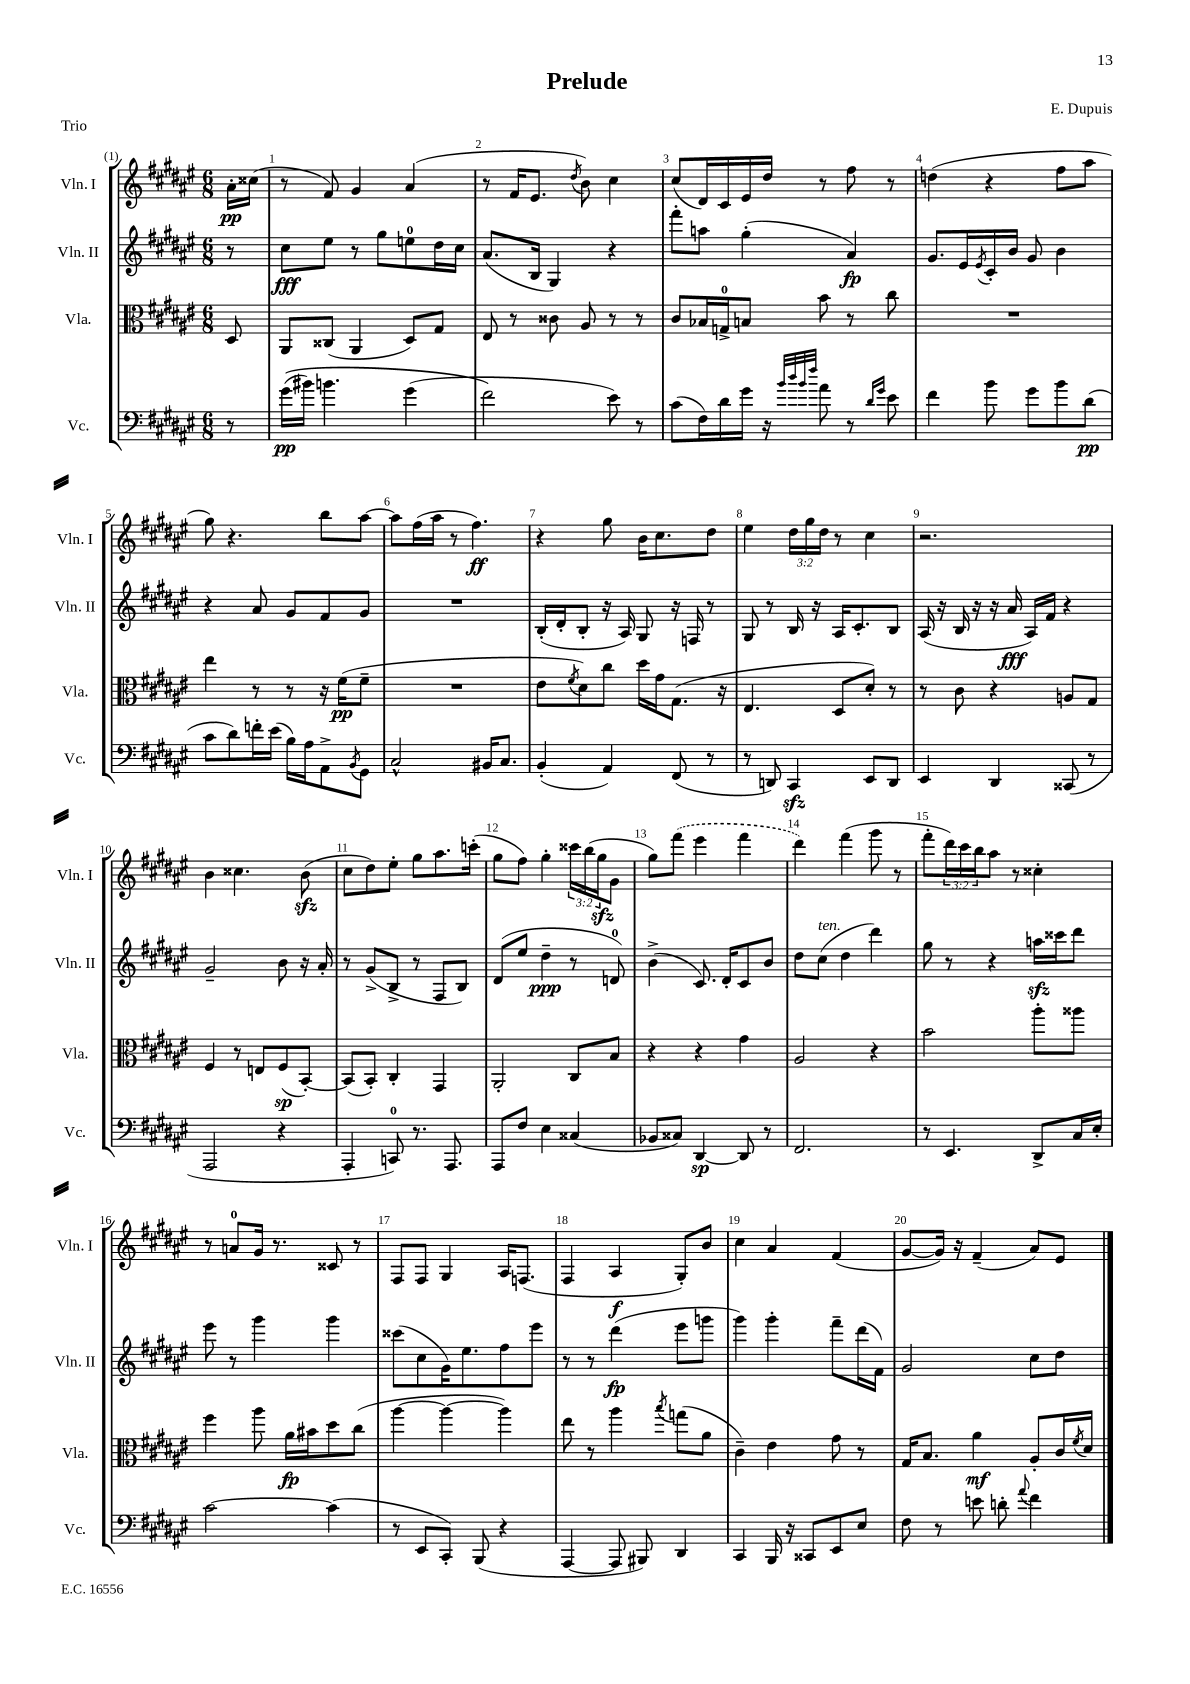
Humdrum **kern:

**kern	**dynam	**kern	**dynam	**kern	**dynam	**kern	**dynam
*part4	*part4	*part3	*part3	*part2	*part2	*part1	*part1
*staff4	*staff4	*staff3	*staff3	*staff2	*staff2	*staff1	*staff1
*I"Vc.	*	*I"Vla.	*	*I"Vln. II	*	*I"Vln. I	*
*I'Vc.	*	*I'Vla.	*	*I'Vln. II	*	*I'Vln. I	*
*clefF4	*	*clefC3	*	*clefG2	*	*clefG2	*
*k[f#c#g#d#a#e#]	*	*k[f#c#g#d#a#e#]	*	*k[f#c#g#d#a#e#]	*	*k[f#c#g#d#a#e#]	*
*M6/8	*	*M6/8	*	*M6/8	*	*M6/8	*
=	=	=	=	=	=	=	=
8r	.	8D#/	.	8r	.	16a#'\LL	pp
.	.	.	.	.	.	(16cc##X\JJ	.
=1	=1	=1	=1	=1	=1	=1	=1
((16g#\LL	pp	8AA#/L	.	8cc#\L	fff	8r	.
16b#X\JJ)	.	.	.	.	.	.	.
4.bn\	.	(8C##X/J	.	8ee#\J	.	8f#/)	.
.	.	4AA#/	.	8r	.	4g#/	.
.	.	.	.	8gg#\L	.	.	.
(4g#\	.	8D#/L)	.	8een\	.	(4a#/	.
.	.	8G#/J	.	16dd#\L	.	.	.
.	.	.	.	16cc#\JJ	.	.	.
=2	=2	=2	=2	=2	=2	=2	=2
2f#\)	.	8E#/	.	(8.a#/L	.	8r	.
.	.	8r	.	.	.	16f#/KL	.
.	.	.	.	16B/Jk	.	8.e#/J	.
.	.	8c##X\	.	4G#/)	.	.	.
.	.	.	.	.	.	8qdd#/	.
.	.	8A#/	.	.	.	8b\)	.
8e#\)	.	8r	.	4r	.	4cc#\	.
8r	.	8r	.	.	.	.	.
=3	=3	=3	=3	=3	=3	=3	=3
(8c#\L	.	8c#/L	.	8fff#'\L	.	(8cc#/L	.
16F#\L)	.	16B-X/L	.	8aan\J	.	16d#/L)	.
16d#\	.	16Gn^/J	.	.	.	16c#/	.
16g#\JJ	.	8Bn/J	.	(4gg#'\	.	16e#/	.
16r	.	.	.	.	.	16dd#/JJ	.
32qqb/LLL	.	.	.	.	.	.	.
32qqdd#/	.	.	.	.	.	.	.
32qqb/	.	.	.	.	.	.	.
32qqff#/JJJ	.	.	.	.	.	.	.
8a#\	.	8b\	.	.	.	8r	.
8r	.	8r	.	4a#/)	fp	8ff#\	.
16qqd#/LL	.	.	.	.	.	.	.
16qqg#/JJ	.	.	.	.	.	.	.
8e#\	.	8cc#\	.	.	.	8r	.
=4	=4	=4	=4	=4	=4	=4	=4
4f#\	.	2.r	.	8.g#/L	.	(4ddn\	.
.	.	.	.	16e#/L	.	.	.
.	.	.	.	8qe#/	.	.	.
8b\	.	.	.	16c#'/	.	4r	.
.	.	.	.	16b/JJ	.	.	.
8g#\L	.	.	.	8g#/	.	.	.
8b\	.	.	.	4b\	.	8ff#\L	.
(8d#\J	pp	.	.	.	.	8aa#\J	.
!!LO:LB:g=z
=5	=5	=5	=5	=5	=5	=5	=5
8c#\L	.	4ee#\	.	4r	.	8gg#\)	.
8d#\)	.	.	.	.	.	4.r	.
16fn'\L	.	8r	.	8a#/	.	.	.
(16e#\JJ	.	.	.	.	.	.	.
16B\LL)	.	8r	.	8g#/L	.	.	.
16A#\J	.	.	.	.	.	.	.
8AA#^\	.	16r	.	8f#/	.	8bb\L	.
.	.	(16f#\KL	pp	.	.	.	.
8qBB/	.	.	.	.	.	.	.
8GG#\J	.	8f#~\J	.	8g#/J	.	[8aa#\J	.
=6	=6	=6	=6	=6	=6	=6	=6
2C#^^/	.	2.r	.	2.r	.	8aa#\L]	.
.	.	.	.	.	.	(16ff#\L	.
.	.	.	.	.	.	16aa#\JJ	.
.	.	.	.	.	.	8r	.
.	.	.	.	.	.	4.ff#\)	ff
16BB#X/KL	.	.	.	.	.	.	.
8.C#/J	.	.	.	.	.	.	.
=7	=7	=7	=7	=7	=7	=7	=7
(4BB'/	.	8e#\L	.	(16B'/LL	.	4r	.
.	.	.	.	16d#'/J	.	.	.
.	.	8qf#/	.	.	.	.	.
.	.	8d#\)	.	8B'/J	.	.	.
4AA#/)	.	8cc#\J	.	16r	.	8gg#\	.
.	.	.	.	16A#/)	.	.	.
.	.	16dd#\LL	.	8G#/	.	16b\KL	.
.	.	16g#\J	.	.	.	8.cc#\	.
(8FF#/	.	(8.G#\J	.	16r	.	.	.
.	.	.	.	16Fn/	.	.	.
8r	.	.	.	8r	.	8dd#\J	.
.	.	16r	.	.	.	.	.
=8	=8	=8	=8	=8	=8	=8	=8
8r	.	4.E#/	.	8G#/	.	4ee#\	.
8DDn/)	.	.	.	8r	.	.	.
4CC#zz/	.	.	.	16B/	.	24dd#\LL	.
.	.	.	.	.	.	24gg#\	.
.	.	.	.	16r	.	.	.
.	.	.	.	.	.	24dd#\JJ	.
.	.	8D#/L	.	16A#/KL	.	8r	.
.	.	.	.	8.c#'/	.	.	.
8EE#/L	.	8d#'/J)	.	.	.	4cc#\	.
8DD/J	.	8r	.	8B/J	.	.	.
=9	=9	=9	=9	=9	=9	=9	=9
4EE#/	.	8r	.	(16A#/	.	2.r	.
.	.	.	.	16r	.	.	.
.	.	8c#\	.	16B/	.	.	.
.	.	.	.	16r	.	.	.
4DD#/	.	4r	.	16r	.	.	.
.	.	.	.	16a#/	fff	.	.
.	.	.	.	16A#/LL)	.	.	.
.	.	.	.	16f#/JJ	.	.	.
(8CC##X/	.	8An/L	.	4r	.	.	.
8r	.	8G#/J	.	.	.	.	.
!!LO:LB:g=z
=10	=10	=10	=10	=10	=10	=10	=10
2AAA#/	.	4F#/	.	2g#~/	.	4b\	.
.	.	8r	.	.	.	4.cc##X\	.
.	.	8En/L	.	.	.	.	.
4r	.	(8F#/	sp	8b\	.	.	.
.	.	[8BB'/J)	.	16r	.	(8bzz\	.
.	.	.	.	16a#'/	.	.	.
=11	=11	=11	=11	=11	=11	=11	=11
4AAA#'/	.	(8BB/L]	.	8r	.	8cc#\L	.
.	.	8BB'/J)	.	(8g#^/L	.	8dd#\)	.
8CCn/)	.	4C#'/	.	8B^/J	.	8ee#'\J	.
8.r	.	.	.	8r	.	8gg#\L	.
.	.	4GG#/	.	8F#/L	.	8.aa#\	.
8.AAA#/	.	.	.	.	.	.	.
.	.	.	.	8B/J)	.	.	.
.	.	.	.	.	.	(16cccn'\Jk	.
=12	=12	=12	=12	=12	=12	=12	=12
8AAA#/L	.	2AA#'/	.	(8d#/L	.	8gg#\L	.
8F#/J	.	.	.	8ee#/J	.	8ff#\J)	.
4E#\	.	.	.	4dd#~\	ppp	4gg#'\	.
(4C##X/	.	8C#/L	.	8r	.	24ccc##X\LL	.
.	.	.	.	.	.	(24bb\	.
.	.	.	.	.	.	24gg#zz\J	.
.	.	8B/J	.	8dn/)	.	8g#\J	.
=13	=13	=13	=13	=13	=13	=13	=13
8BB-X/L	.	4r	.	(4b^\	.	8gg#\L)	.
8C##X/J)	.	.	.	.	.	(8fff#\J	.
[4DD#/	sp	4r	.	8.c#/)	.	4eee#\	.
.	.	.	.	16d#'/KL	.	.	.
8DD#/]	.	4g#\	.	8c#/	.	4fff#\	.
8r	.	.	.	8b/J	.	.	.
=14	=14	=14	=14	=14	=14	=14	=14
2.FF#/	.	2A#/	.	8dd#\L	.	4ddd#\)	.
!	!	!	!	!LO:TX:a:i:t=ten.	!	!	!
.	.	.	.	(8cc#\J	.	.	.
.	.	.	.	4dd#\	.	(4fff#\	.
.	.	4r	.	4ddd#\)	.	8ggg#\	.
.	.	.	.	.	.	8r	.
=15	=15	=15	=15	=15	=15	=15	=15
8r	.	2b\	.	8gg#\	.	8fff#'\L	.
4.EE#/	.	.	.	8r	.	24ddd#\L)	.
.	.	.	.	.	.	24ccc#\	.
.	.	.	.	.	.	24bb\J	.
.	.	.	.	4r	.	8aa#\J	.
.	.	.	.	.	.	8r	.
8DD#^/L	.	8aa#'\L	.	16aanzz\LL	.	4cc##X'\	.
.	.	.	.	16ccc##X\J	.	.	.
16C#/L	.	8aa##X\J	.	8ddd#\J	.	.	.
16E#'/JJ	.	.	.	.	.	.	.
!!LO:LB:g=z
=16	=16	=16	=16	=16	=16	=16	=16
[2c#\	.	4ff#\	.	8eee#\	.	8r	.
.	.	.	.	8r	.	8an/L	.
.	.	8aa#\	.	4ggg#\	.	16g#/Jk	.
.	.	.	.	.	.	8.r	.
.	.	16a#\LL	fp	.	.	.	.
.	.	16b#X\J	.	.	.	.	.
(4c#\]	.	8dd#\	.	4ggg#\	.	8c##X/	.
.	.	(8cc#\J	.	.	.	8r	.
=17	=17	=17	=17	=17	=17	=17	=17
8r	.	[4aa#\	.	(8ccc##X\L	.	8F#/L	.
8EE#/L	.	.	.	8cc#\	.	8F#/J	.
8CC#'/J)	.	4aa#\_	.	16g#\K)	.	4G#/	.
.	.	.	.	8.ee#\	.	.	.
(8BBB/	.	.	.	.	.	.	.
4r	.	4aa#\])	.	8ff#\	.	16A#/KL	.
.	.	.	.	.	.	(8.Fn/J	.
.	.	.	.	8eee#\J	.	.	.
=18	=18	=18	=18	=18	=18	=18	=18
[4AAA#/	.	8ee#\	.	8r	.	4F#/	.
.	.	8r	.	8r	.	.	.
8AAA#/]	.	4aa#\	.	(4ddd#\	fp	4A#/	f
8BBB#X/)	.	.	.	.	.	.	.
.	.	8qbb/	.	.	.	.	.
4DD#/	.	(8ggn\L	.	8eee#\L	.	8G#'/L)	.
.	.	8a#\J	.	8gggn\J	.	8b/J	.
=19	=19	=19	=19	=19	=19	=19	=19
4CC#/	.	4c#~\)	.	4ggg#\)	.	4cc#\	.
16BBB/	.	4e#\	.	4ggg#'\	.	4a#/	.
16r	.	.	.	.	.	.	.
8CC##X/L	.	.	.	.	.	.	.
8EE#/	.	8g#\	.	8fff#~\L	.	(4f#/	.
8E#/J	.	8r	.	(16ddd#\L	.	.	.
.	.	.	.	16f#\JJ)	.	.	.
=20	=20	=20	=20	=20	=20	=20	=20
8F#\	.	16G#/KL	.	2g#/	.	[8g#/L	.
.	.	8.B/J	.	.	.	.	.
8r	.	.	.	.	.	16g#/Jk])	.
.	.	.	.	.	.	16r	.
8en\	.	4a#\	mf	.	.	(4f#~/	.
8dn'\	.	.	.	.	.	.	.
8qqa#/	.	.	.	.	.	.	.
4f#\	.	8A#'/L	.	8cc#\L	.	8a#/L)	.
.	.	16c#/L	.	8dd#\J	.	8e#/J	.
.	.	8qf#/	.	.	.	.	.
.	.	16d#/JJ	.	.	.	.	.
==	==	==	==	==	==	==	==
*-	*-	*-	*-	*-	*-	*-	*-
